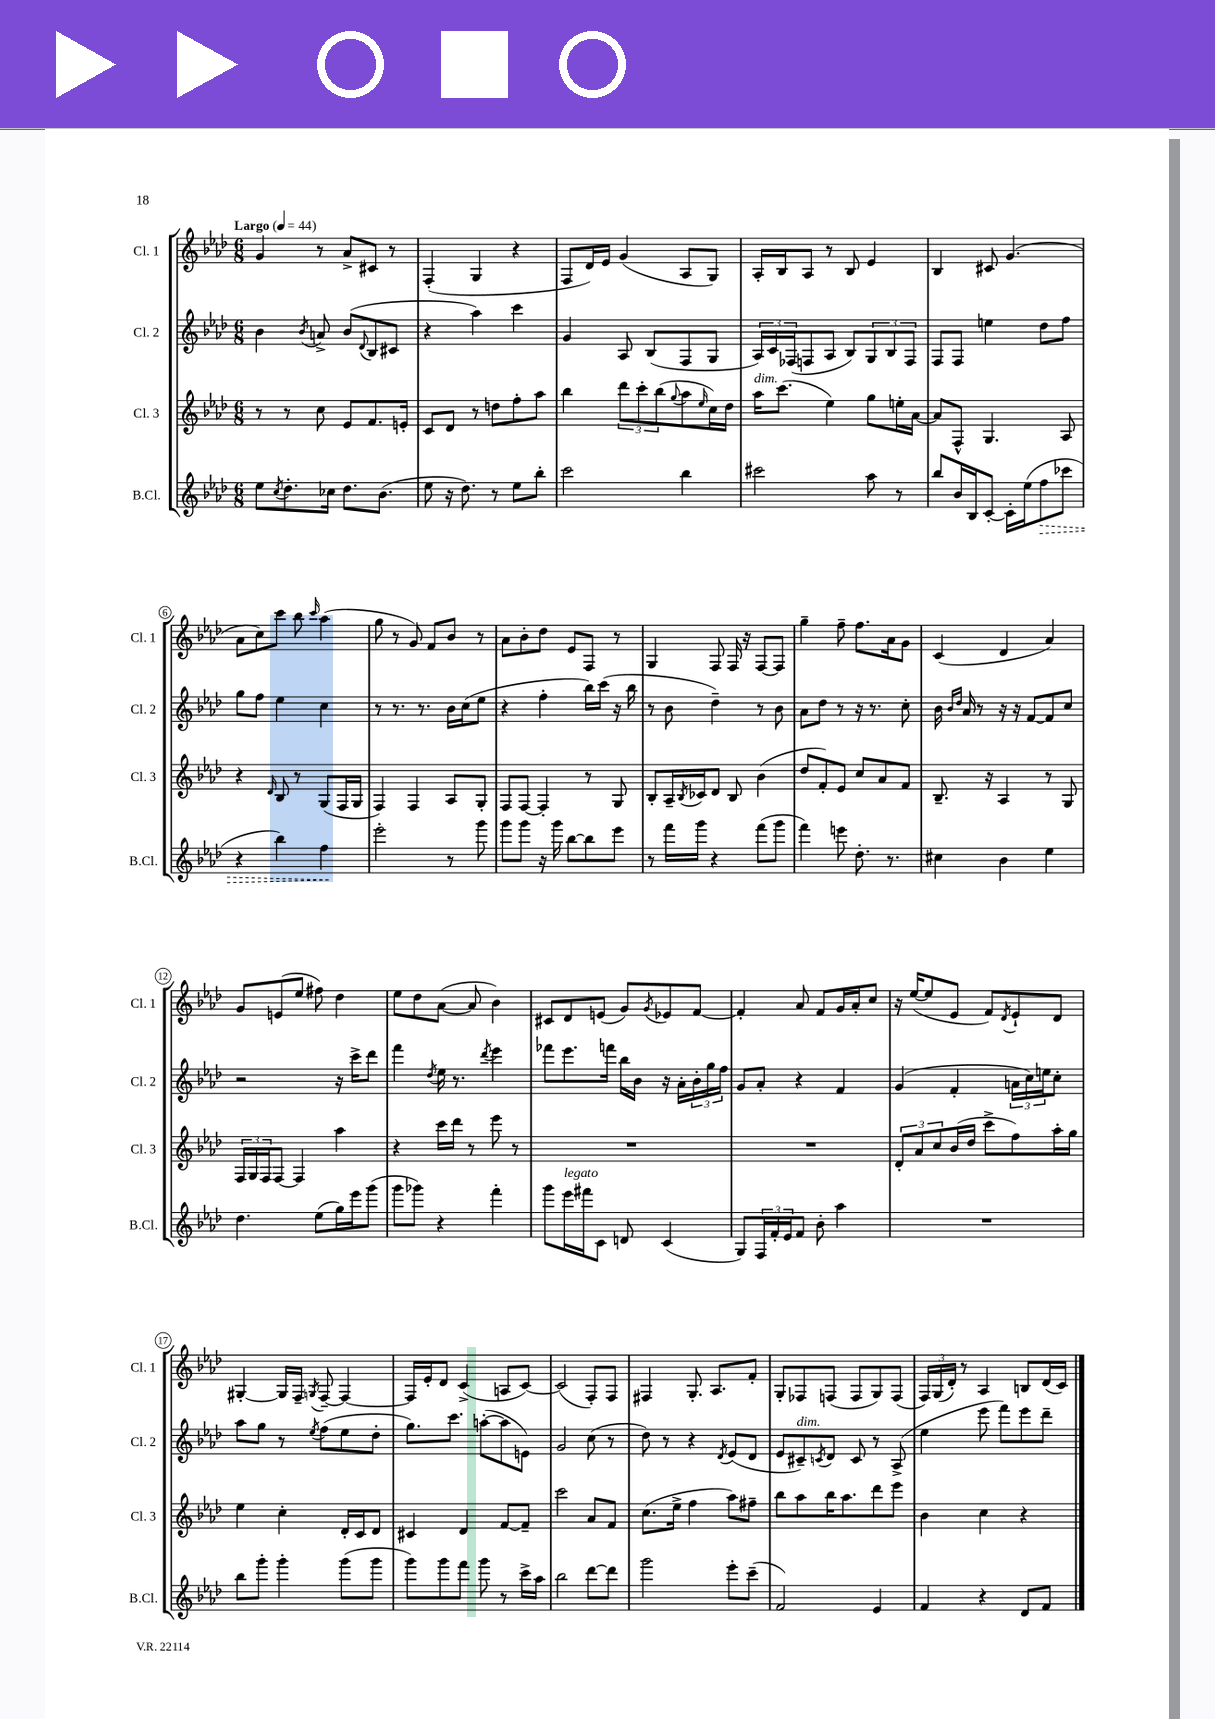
<<
\new StaffGroup <<
\new Staff = "s0" \with { instrumentName = "Cl. 1" shortInstrumentName = "Cl. 1" } {
    \clef treble \key aes \major \numericTimeSignature \time 6/8 \tempo "Largo" 4 = 44
    g'4 r8 aes'8-> cis'8 r8 |
    f4-.( g4 r4 |
    f8 des'16) ees'16 g'4( aes8 g8) |
    aes16-. bes16 aes8 r8 bes8 ees'4 |
    bes4 cis'8 g'4.( |
    aes'8 c''8) c'''8 bes''8 \grace { c'''16 } aes''4( |
    g''8 r8 g'8) f'8 bes'8 r8 |
    aes'8 bes'8-. des''8 ees'8 f8 r8 |
    g4 f8 f16 r16 f8~ f8 |
    g''4-- f''8-- f''8. aes'16 g'8 |
    c'4( des'4 aes'4) |
    g'8 e'8( ees''8 fis''8) des''4 |
    ees''8 des''8 aes'8~( aes'8 bes'4) |
    cis'8 des'8 e'8( g'8) \acciaccatura { g'8 } ees'8 f'8~ |
    f'4-. aes'8 f'8 g'16 aes'16-. c''8 |
    r16 ees''16~( ees''8 ees'8 f'8) \acciaccatura { des'8 } ees'8-! des'8 |
    gis4~-. gis16 f16-- \acciaccatura { g8 } f8~-- f4~ |
    f16 ees'16-. des'8 c'4->( a8 c'8~) |
    c'2( f8-.) f8 |
    fis4 g8.-. aes8. f'8-. |
    g8-. fes8 f8( f8 g8) f8( |
    \tuplet 3/2 { f16) g16( des'16-.) } r8 aes4 b8 des'16( c'16) \bar "|." |
}
\new Staff = "s1" \with { instrumentName = "Cl. 2" shortInstrumentName = "Cl. 2" } {
    \clef treble \key aes \major \numericTimeSignature \time 6/8
    bes'4 \acciaccatura { bes'8 } a'8-> bes'8( \appoggiatura { des'8 } bes8 cis'8 |
    r4 aes''4) c'''4 |
    g'4 aes8 bes8( f8 g8 |
    \tuplet 3/2 { aes16) c'16 fes16( } f8 aes8 bes8) \tuplet 3/2 { g8 bes8 f8 } |
    f8 f8 e''4 des''8 f''8 |
    g''8 f''8 ees''4 c''4 |
    r8 r8. r8. bes'16 c''16( ees''8 |
    r4 f''4-. bes''16) c'''16( r16 bes''16 |
    r8 bes'8 des''4--) r8 bes'8 |
    aes'8 des''8 r8 r16 r8. c''8-. |
    bes'16 \grace { bes'16 des''16 } aes'16 r8 r16 r16 f'8~ f'8 c''8 |
    r2 r16 c'''16-> des'''8 |
    f'''4 \acciaccatura { des''8 } ees''16 r8. \acciaccatura { des'''8 } ees'''4 |
    fes'''8 ees'''8. f'''16 bes''16 bes'16 r16 aes'16-. \tuplet 3/2 { bes'16-. g''16 f''16 } |
    g'8 aes'8-. r4 f'4 |
    g'4( f'4-. \tuplet 3/2 { a'16 c''16) e''16 } c''8-. |
    aes''8 g''8 r8 \acciaccatura { ees''8 } f''8( ees''8 des''8-. |
    g''8.) c'''8. a''8~-.( a''8 e'8) |
    g'2 c''8( r8 |
    des''8) r8 r4 \acciaccatura { des'8 } ees'8( des'8 |
    ees'8 cis'8--^\markup { \italic "dim." }) \acciaccatura { c'8 } des'8 c'8 r8 aes8->( |
    ees''4 ees'''8 f'''8) ees'''8 des'''8-- \bar "|." |
}
\new Staff = "s2" \with { instrumentName = "Cl. 3" shortInstrumentName = "Cl. 3" } {
    \clef treble \key aes \major \numericTimeSignature \time 6/8
    r8 r8 c''8 ees'8 f'8. e'16-. |
    c'8 des'8 r8 d''8 f''8-. aes''8 |
    bes''4 \tuplet 3/2 { des'''8 c'''8-. bes''8( } \appoggiatura { g''8 } aes''8 \grace { ees''16 } c''16) des''16 |
    aes''16^\markup { \italic "dim." } c'''8.( ees''4) g''8 e''16-. aes'16~ |
    aes'8 f8-^ g4. aes8 |
    r4 \grace { des'16 } bes8 r8 g8( f16 g16 |
    f4) f4 aes8 g8-. |
    f8 f8~ f4-. r8 g8 |
    bes8-. aes16-- \acciaccatura { bes8 } ces'16 des'8 bes8 bes'4( |
    des''8 f'8-.) ees'8 c''8 aes'8 f'8 |
    bes8.-- r16 aes4 r8 g8 |
    \tuplet 3/2 { f16 g16 f16 } f8~ f4 aes''4 |
    r4 c'''16 des'''16 r8 ees'''8 r8 |
    R2. |
    R2. |
    \tuplet 3/2 { des'8-. aes'8 c''8 } bes'16( des''16 c'''8-> f''8) aes''16-. g''16 |
    ees''4 c''4-. des'16-. c'16 des'8 |
    cis'4 des'4 f'8~ f'8-- |
    c'''2 aes'8 f'8 |
    c''8.( ees''16-> f''4 aes''8) fis''8-- |
    bes''8 aes''8 bes''16 aes''8. des'''8 ees'''8 |
    bes'4 c''4 r4 \bar "|." |
}
\new Staff = "s3" \with { instrumentName = "B.Cl." shortInstrumentName = "B.Cl." } {
    \clef treble \key aes \major \numericTimeSignature \time 6/8
    ees''8 \acciaccatura { c''8 } des''8.-. ces''16 des''8. bes'8.( |
    ees''8 r16 des''8.) r8 ees''8 bes''8-. |
    c'''2 bes''4 |
    cis'''2 aes''8 r8 |
    bes''8 bes'16 bes16 c'8~-. c'16-. ees''16( \once \override Hairpin.style = #'dashed-line f''8\> ces'''8 |
    r4 bes''4) f''4\! |
    ees'''2-. r8 g'''8 |
    g'''8 g'''8 r16 g'''16 bes''8~ bes''8 ees'''8 |
    r8 f'''16 g'''16 r4 f'''8( g'''8 |
    f'''4) e'''8 des''8.-. r8. |
    cis''4 bes'4 ees''4 |
    des''4. ees''8( g''16) ees'''16 g'''8( |
    g'''8 ges'''8) r4 f'''4-. |
    g'''8 ees'''16^\markup { \italic "legato" } fis'''16 c'8 d'8 c'4( |
    g8) \tuplet 3/2 { f16 f'16-. ees'16 } f'8 bes'8-. aes''4 |
    R2. |
    bes''8 g'''8-. g'''4-. g'''8( g'''8 |
    g'''8) g'''8 f'''8 g'''8 r8 c'''16-> aes''16 |
    bes''2 des'''8~ des'''8 |
    g'''2 ees'''8-. c'''8--( |
    f'2) ees'4 |
    f'4 r4 des'8 f'8 \bar "|." |
}
>>
>>
\layout { \context { \Score \override BarNumber.stencil = #(make-stencil-circler 0.1 0.3 ly:text-interface::print) } }
